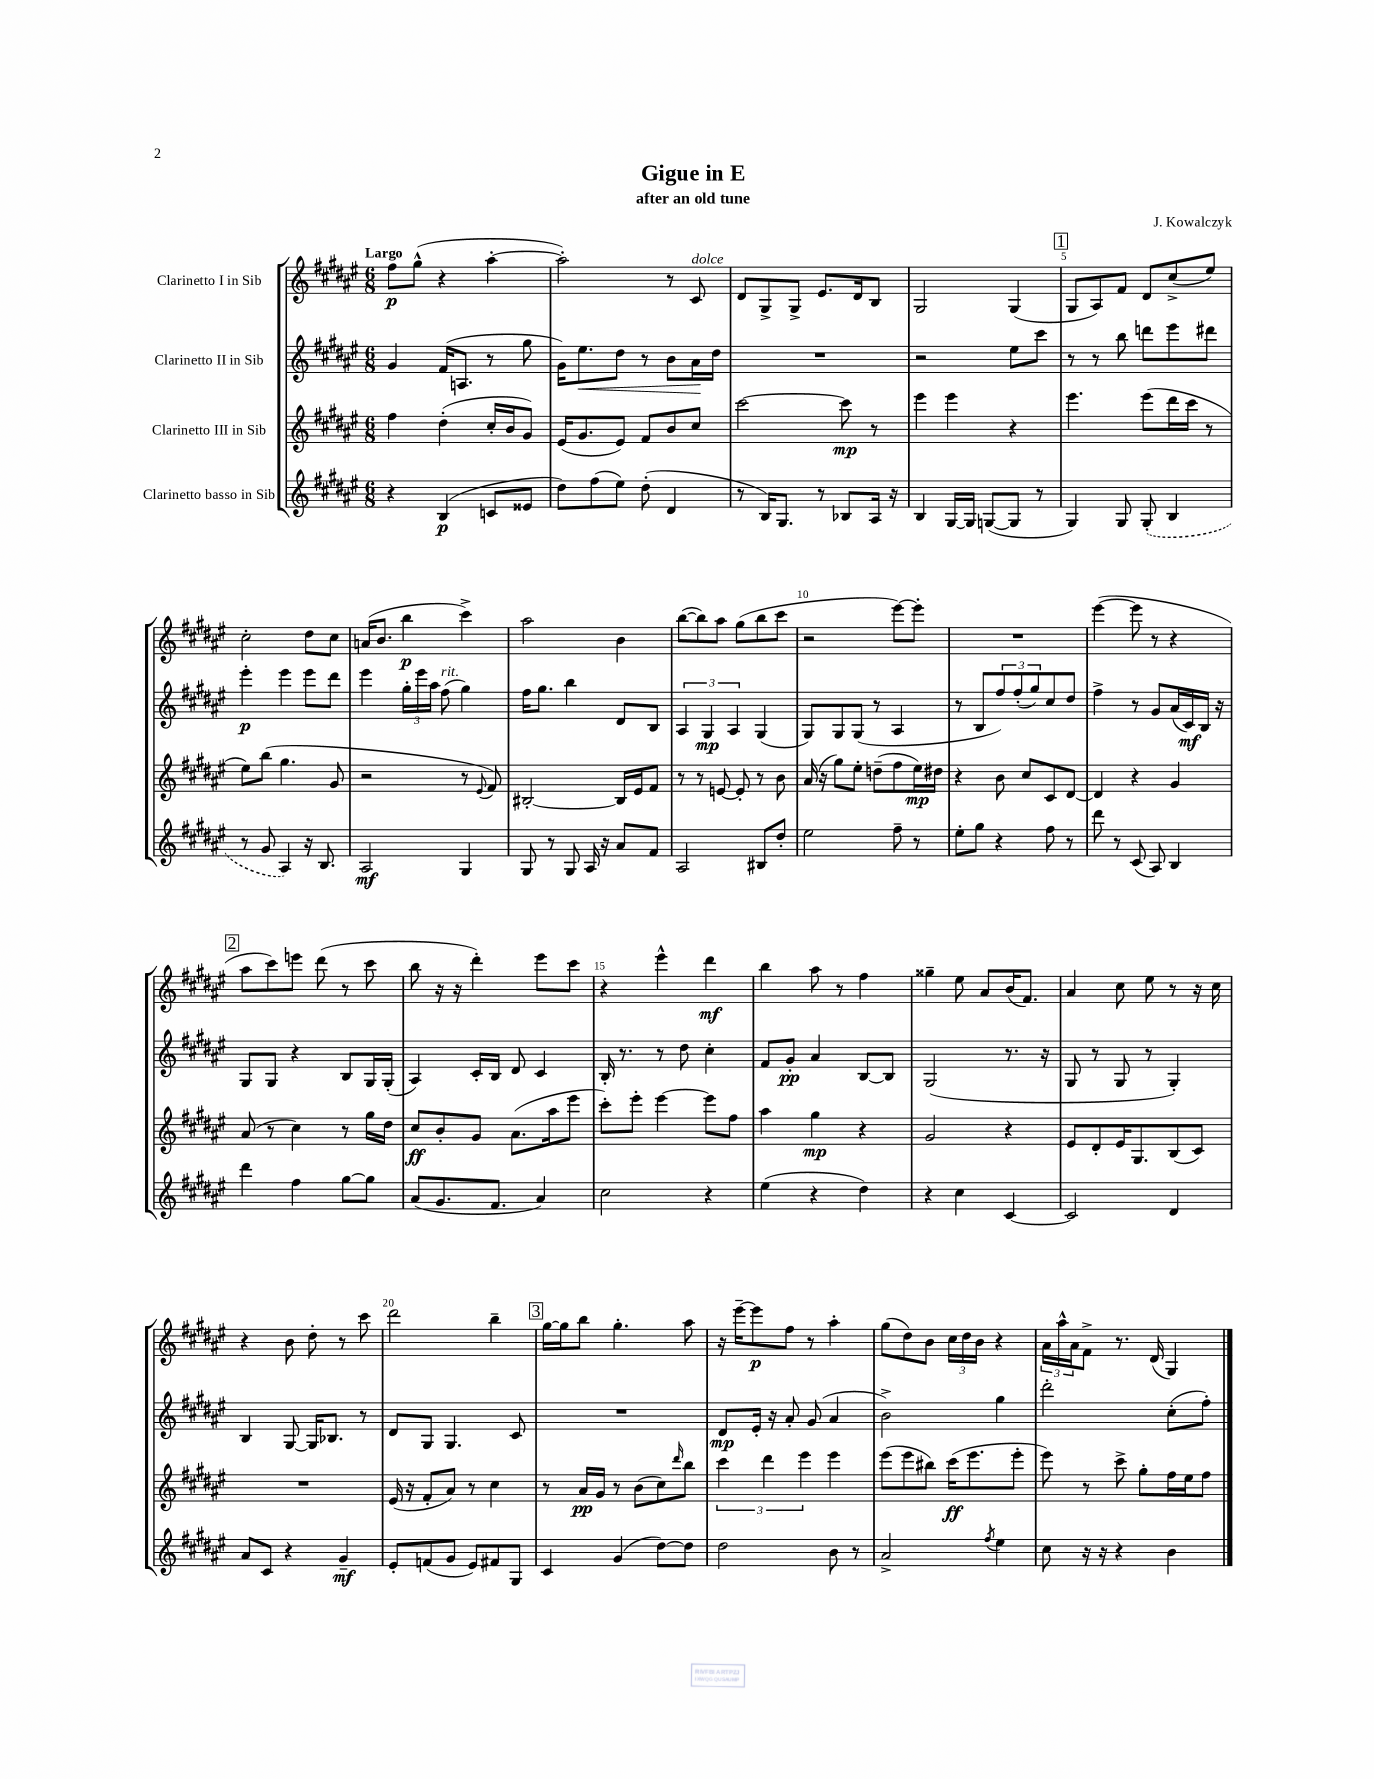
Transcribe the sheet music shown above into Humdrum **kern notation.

**kern	**dynam	**kern	**dynam	**kern	**dynam	**kern	**dynam
*part4	*part4	*part3	*part3	*part2	*part2	*part1	*part1
*staff4	*staff4	*staff3	*staff3	*staff2	*staff2	*staff1	*staff1
*I"Clarinetto basso in Sib	*	*I"Clarinetto III in Sib	*	*I"Clarinetto II in Sib	*	*I"Clarinetto I in Sib	*
*clefG2	*	*clefG2	*	*clefG2	*	*clefG2	*
*k[f#c#g#d#a#e#]	*	*k[f#c#g#d#a#e#]	*	*k[f#c#g#d#a#e#]	*	*k[f#c#g#d#a#e#]	*
*M6/8	*	*M6/8	*	*M6/8	*	*M6/8	*
=1	=1	=1	=1	=1	=1	=1	=1
!	!	!	!	!	!	!LO:TX:a:B:t=Largo	!
4r	.	4ff#\	.	4g#/	.	8ff#\L	p
.	.	.	.	.	.	(8gg#^^\J	.
(4B/	p	(4dd#'\	.	(16f#/KL	.	4r	.
.	.	.	.	8.An/J	.	.	.
8cn/L	.	16cc#'/LL	.	8r	.	[4aa#'\	.
.	.	16b/J	.	.	.	.	.
8e##X/J	.	8g#/J)	.	8gg#\	.	.	.
=2	=2	=2	=2	=2	=2	=2	=2
8dd#\L)	.	(16e#/KL	.	16g#\KL)	.	2aa#'\])	.
!	!	!	!	!	!LO:HP:b	!	!
.	.	8.g#/	.	8.ee#\	<	.	.
(8ff#\	.	.	.	.	.	.	.
8ee#\J)	.	8e#/J)	.	8dd#\J	.	.	.
(8dd#'\	.	8f#/L	.	8r	.	.	.
4d#/	.	8b/	.	8b\L	.	8r	.
!	!	!	!	!	!	!LO:TX:a:i:t=dolce	!
.	.	8cc#/J	.	16a#\L	.	8c#/	.
.	.	.	.	16dd#\JJ	[	.	.
=3	=3	=3	=3	=3	=3	=3	=3
8r	.	[2ccc#\	.	2.r	.	8d#/L	.
16B/KL)	.	.	.	.	.	8G#^/	.
8.G#/J	.	.	.	.	.	.	.
.	.	.	.	.	.	8G#^/J	.
8r	.	.	.	.	.	8.e#/L	.
8B-X/L	.	8ccc#\]	mp	.	.	.	.
.	.	.	.	.	.	16d#/k	.
16A#/Jk	.	8r	.	.	.	8B/J	.
16r	.	.	.	.	.	.	.
=4	=4	=4	=4	=4	=4	=4	=4
4B/	.	4eee#\	.	2r	.	2G#/	.
[16G#/LL	.	4eee#\	.	.	.	.	.
16G#/JJ]	.	.	.	.	.	.	.
([8Gn/L	.	.	.	.	.	.	.
8G/J]	.	4r	.	8ee#\L	.	(4G#/	.
8r	.	.	.	8ccc#\J	.	.	.
!!LO:REH:place=s1:t=1
=5	=5	=5	=5	=5	=5	=5	=5
4G#/)	.	4.eee#\	.	8r	.	8G#/L	.
.	.	.	.	8r	.	8A#/)	.
8G#/	.	.	.	8bb\	.	8f#/J	.
(8G#'/	.	(8eee#\L	.	8dddn\L	.	8d#/L	.
4B/	.	16ddd#\L	.	8eee#\	.	(8cc#^/	.
.	.	16ccc#\JJ	.	.	.	.	.
.	.	8r	.	8ddd#X\J	.	8ee#/J)	.
!!LO:LB:g=z
=6	=6	=6	=6	=6	=6	=6	=6
8r	.	8ee#\L)	.	4eee#'\	p	2cc#'\	.
8g#/	.	(8bb\J	.	.	.	.	.
4A#/)	.	4.gg#\	.	4eee#\	.	.	.
16r	.	.	.	8eee#\L	.	8dd#\L	.
8.B/	.	.	.	.	.	.	.
.	.	8g#/	.	8ddd#\J	.	8cc#\J	.
=7	=7	=7	=7	=7	=7	=7	=7
2A#/	mf	2r	.	4eee#\	.	(16an/KL	.
.	.	.	.	.	.	8.b/J	.
.	.	.	.	24gg#'\LL	.	4bb\	p
.	.	.	.	24eee#\	.	.	.
.	.	.	.	24aa#\JJ	.	.	.
!	!	!	!	!LO:TX:a:i:t=rit.	!	!	!
.	.	.	.	(8ff#\	.	.	.
4G#/	.	8r	.	4gg#\)	.	4ccc#^\)	.
.	.	8qqe#/	.	.	.	.	.
.	.	8f#/)	.	.	.	.	.
=8	=8	=8	=8	=8	=8	=8	=8
8G#/	.	[2B#X'/	.	16ff#\KL	.	2aa#\	.
.	.	.	.	8.gg#\J	.	.	.
8r	.	.	.	.	.	.	.
8G#/	.	.	.	4bb\	.	.	.
16A#/	.	.	.	.	.	.	.
16r	.	.	.	.	.	.	.
8a#/L	.	16B#/LL]	.	8d#/L	.	4b\	.
.	.	16e#/J	.	.	.	.	.
8f#/J	.	8f#/J	.	8B/J	.	.	.
=9	=9	=9	=9	=9	=9	=9	=9
2A#/	.	8r	.	6A#/	.	([8bb\L	.
.	.	8r	.	.	.	8bb\])	.
.	.	.	.	6G#/	mp	.	.
.	.	[8en/	.	.	.	8aa#\J	.
.	.	.	.	6A#/	.	.	.
.	.	8e'/]	.	.	.	(8gg#\L	.
8B#X/L	.	8r	.	(4G#/	.	8bb\	.
8dd#'/J	.	8b\	.	.	.	8ccc#\J	.
=10	=10	=10	=10	=10	=10	=10	=10
2ee#\	.	(16a#/	.	8G#/L)	.	2r	.
.	.	16r	.	.	.	.	.
.	.	8gg#\L)	.	8G#/	.	.	.
.	.	8ee#'\J	.	(8G#/J	.	.	.
.	.	(8ddn~\L	.	8r	.	.	.
8ff#~\	.	8ff#\	.	4A#/	.	[8eee#\L)	.
8r	.	16ee#\L)	mp	.	.	8eee#'\J]	.
.	.	16dd#X\JJ	.	.	.	.	.
=11	=11	=11	=11	=11	=11	=11	=11
8ee#'\L	.	4r	.	8r	.	2.r	.
8gg#\J	.	.	.	8B/L	.	.	.
4r	.	8b\	.	12ff#/)	.	.	.
.	.	.	.	(12ff#'/	.	.	.
.	.	8cc#/L	.	.	.	.	.
.	.	.	.	12gg#/)	.	.	.
8ff#\	.	8c#/	.	8cc#/	.	.	.
8r	.	[8d#/J	.	8dd#/J	.	.	.
=12	=12	=12	=12	=12	=12	=12	=12
8ddd#\	.	4d#/]	.	4ff#^\	.	([4eee#\	.
8r	.	.	.	.	.	.	.
(8c#/	.	4r	.	8r	.	8eee#\]	.
8A#/)	.	.	.	8g#/L	.	8r	.
4B/	.	4g#/	.	(16a#/L	.	4r	.
.	.	.	.	16c#/)	mf	.	.
.	.	.	.	16B/JJ	.	.	.
.	.	.	.	16r	.	.	.
!!LO:LB:g=z
!!LO:REH:place=s1:t=2
=13	=13	=13	=13	=13	=13	=13	=13
4ddd#\	.	(8a#/	.	8G#/L	.	8aa#\L	.
.	.	8r	.	8G#/J	.	8ccc#\)	.
4ff#\	.	4cc#\)	.	4r	.	8eeen\J	.
.	.	.	.	.	.	(8ddd#\	.
[8gg#\L	.	8r	.	8B/L	.	8r	.
8gg#\J]	.	16gg#\LL	.	16G#/L	.	8ccc#\	.
.	.	16dd#\JJ	.	(16G#'/JJ	.	.	.
=14	=14	=14	=14	=14	=14	=14	=14
(8a#/L	.	8cc#/L	ff	4A#/)	.	8bb\	.
8.g#/	.	8b'/	.	.	.	16r	.
.	.	.	.	.	.	16r	.
.	.	8g#/J	.	16c#'/LL	.	4ddd#'\)	.
8.f#/J	.	.	.	16B/JJ	.	.	.
.	.	(8.a#\L	.	8d#/	.	.	.
4a#/)	.	.	.	4c#/	.	8eee#\L	.
.	.	16aa#\k	.	.	.	.	.
.	.	8eee#\J	.	.	.	8ccc#\J	.
=15	=15	=15	=15	=15	=15	=15	=15
2cc#\	.	8ccc#'\L)	.	16B'/	.	4r	.
.	.	.	.	8.r	.	.	.
.	.	8eee#'\J	.	.	.	.	.
.	.	[4eee#\	.	8r	.	4eee#^^\	.
.	.	.	.	8dd#\	.	.	.
4r	.	8eee#\L]	.	4cc#'\	.	4ddd#\	mf
.	.	8ff#\J	.	.	.	.	.
=16	=16	=16	=16	=16	=16	=16	=16
(4ee#\	.	4aa#\	.	8f#/L	.	4bb\	.
.	.	.	.	8g#'/J	pp	.	.
4r	.	4gg#\	mp	4a#/	.	8aa#\	.
.	.	.	.	.	.	8r	.
4dd#\)	.	4r	.	[8B/L	.	4ff#\	.
.	.	.	.	8B/J]	.	.	.
=17	=17	=17	=17	=17	=17	=17	=17
4r	.	2g#/	.	(2G#/	.	4gg##X~\	.
4cc#\	.	.	.	.	.	8ee#\	.
.	.	.	.	.	.	8a#/L	.
[4c#/	.	4r	.	8.r	.	(16b/K	.
.	.	.	.	.	.	8.f#/J)	.
.	.	.	.	16r	.	.	.
=18	=18	=18	=18	=18	=18	=18	=18
2c#/]	.	8e#/L	.	8G#/	.	4a#/	.
.	.	8d#'/	.	8r	.	.	.
.	.	16e#/K	.	8G#/	.	8cc#\	.
.	.	8.G#/	.	.	.	.	.
.	.	.	.	8r	.	8ee#\	.
4d#/	.	(8B/	.	4G#'/)	.	8r	.
.	.	8c#/J)	.	.	.	16r	.
.	.	.	.	.	.	16cc#\	.
!!LO:LB:g=z
=19	=19	=19	=19	=19	=19	=19	=19
8a#/L	.	2.r	.	4B/	.	4r	.
8c#/J	.	.	.	.	.	.	.
4r	.	.	.	[8G#/	.	8b\	.
.	.	.	.	16G#/KL]	.	8dd#'\	.
.	.	.	.	8.B-X/J	.	.	.
4g#~/	mf	.	.	.	.	8r	.
.	.	.	.	8r	.	8ccc#\	.
=20	=20	=20	=20	=20	=20	=20	=20
8e#'/L	.	(16e#/	.	8d#/L	.	2ddd#\	.
.	.	16r	.	.	.	.	.
(8fn/	.	8f#'/L	.	8G#/J	.	.	.
8g#/J	.	8a#/J)	.	4.G#/	.	.	.
8e#/L)	.	8r	.	.	.	.	.
8f#X/	.	4cc#\	.	.	.	4bb~\	.
8G#/J	.	.	.	8c#/	.	.	.
!!LO:REH:place=s1:t=3
=21	=21	=21	=21	=21	=21	=21	=21
4c#/	.	8r	.	2.r	.	[16gg#\LL	.
.	.	.	.	.	.	16gg#\J]	.
.	.	16a#/LL	pp	.	.	8bb\J	.
.	.	16g#/JJ	.	.	.	.	.
(4g#/	.	8r	.	.	.	4.gg#'\	.
.	.	(8b\L	.	.	.	.	.
[8dd#\L)	.	8cc#\)	.	.	.	.	.
.	.	16qqddd#/	.	.	.	.	.
8dd#\J]	.	8bb\J	.	.	.	8aa#\	.
=22	=22	=22	=22	=22	=22	=22	=22
2dd#\	.	6ccc#\	.	8d#/L	mp	16r	.
.	.	.	.	.	.	[16eee#~\KL	.
.	.	.	.	16e#'/Jk	.	8eee#\]	p
.	.	6ddd#\	.	.	.	.	.
.	.	.	.	16r	.	.	.
.	.	.	.	8a#'/	.	8ff#\J	.
.	.	6eee#\	.	.	.	.	.
.	.	.	.	(8g#/	.	8r	.
8b\	.	4eee#\	.	4a#/	.	4aa#'\	.
8r	.	.	.	.	.	.	.
=23	=23	=23	=23	=23	=23	=23	=23
2a#^/	.	(8eee#\L	.	2b^\)	.	(8gg#\L	.
.	.	8eee#\	.	.	.	8dd#\)	.
.	.	8bb#X\J)	.	.	.	8b\J	.
.	.	(16ccc#\KL	ff	.	.	24cc#\LL	.
.	.	.	.	.	.	24dd#\	.
.	.	8.eee#\	.	.	.	.	.
.	.	.	.	.	.	24b\JJ	.
8qff#/	.	.	.	.	.	.	.
4ee#\	.	.	.	4gg#\	.	4r	.
.	.	8eee#'\J	.	.	.	.	.
=24	=24	=24	=24	=24	=24	=24	=24
8cc#\	.	8eee#\)	.	2ddd#'\	.	24a#\LL	.
.	.	.	.	.	.	24aa#^^\	.
.	.	.	.	.	.	24a#\J	.
16r	.	8r	.	.	.	8f#^\J	.
16r	.	.	.	.	.	.	.
4r	.	8ccc#^\	.	.	.	8.r	.
.	.	8gg#'\L	.	.	.	.	.
.	.	.	.	.	.	(16d#/	.
4b\	.	16ff#\L	.	(8cc#'\L	.	4G#/)	.
.	.	16ee#\J	.	.	.	.	.
.	.	8ff#\J	.	8ff#'\J)	.	.	.
==	==	==	==	==	==	==	==
*-	*-	*-	*-	*-	*-	*-	*-
